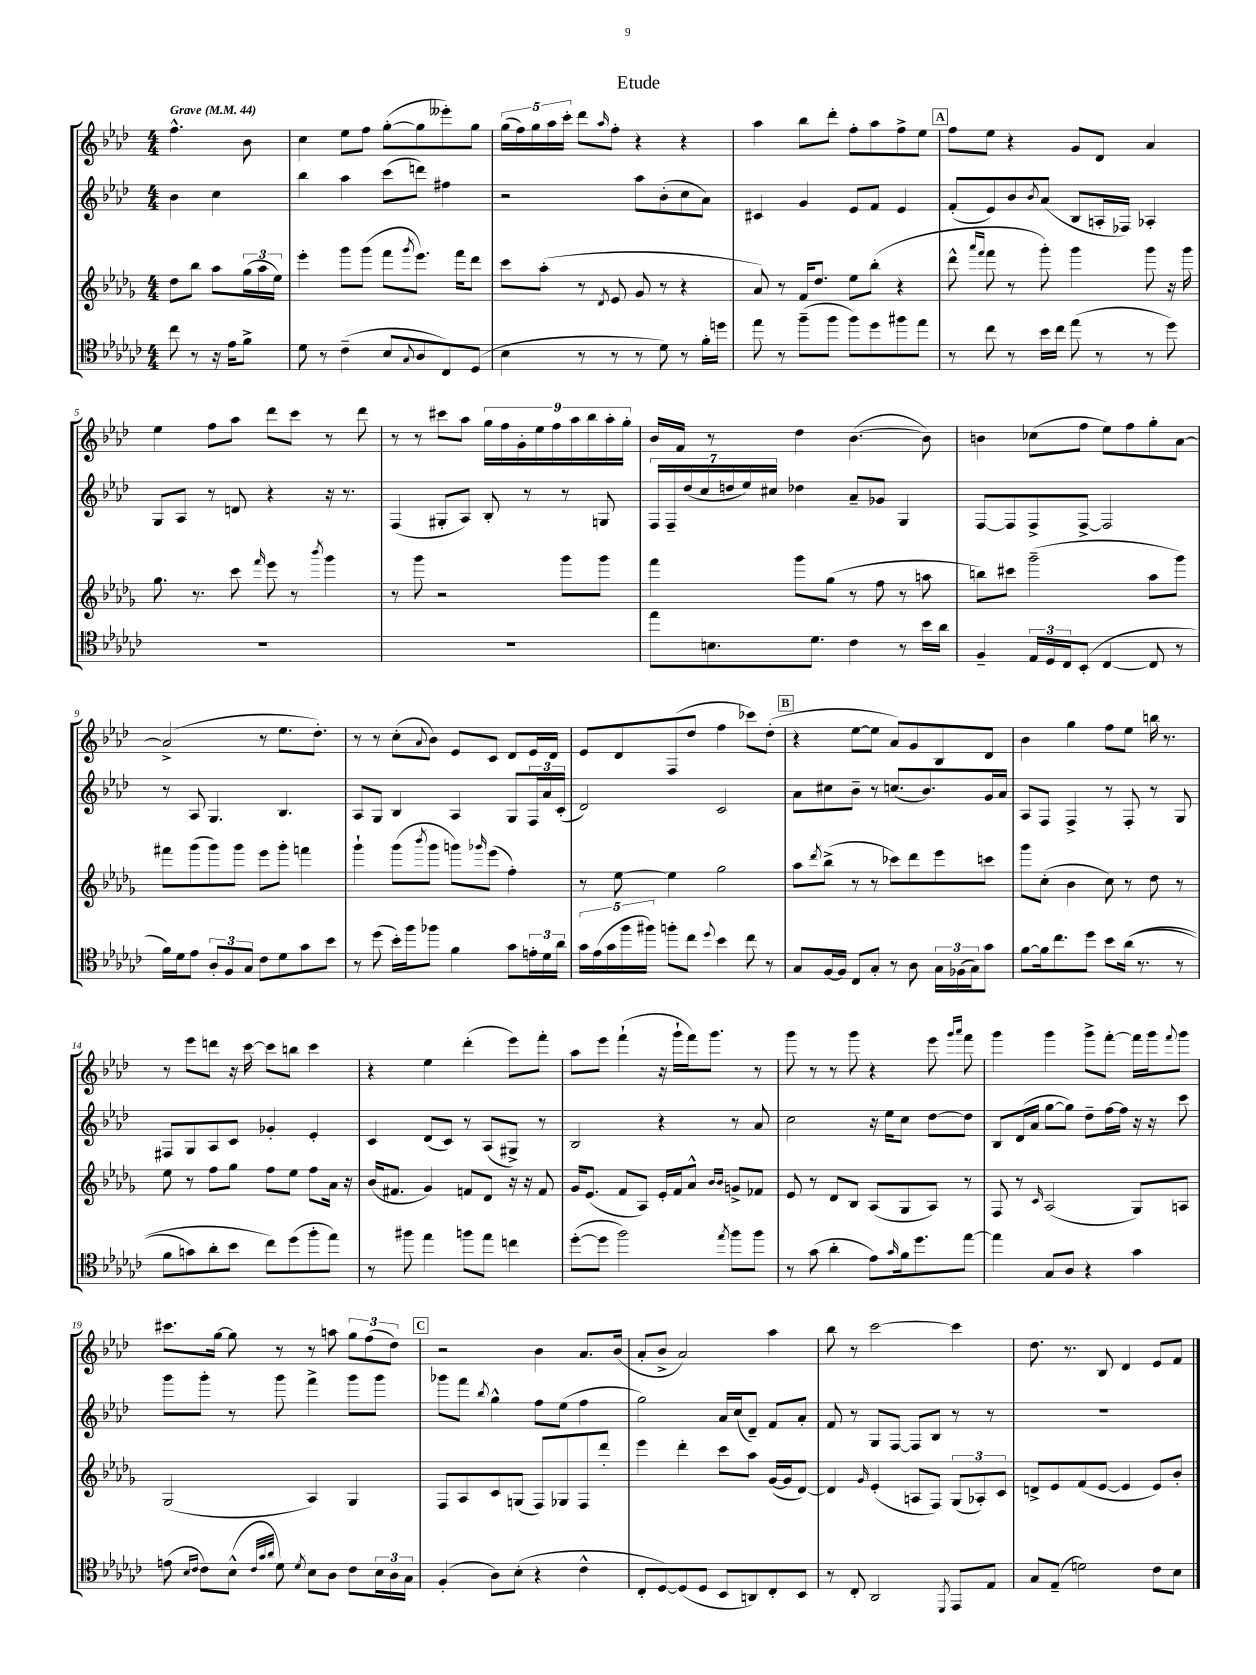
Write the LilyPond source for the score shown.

\header { title = "Etude" }
<<
\new StaffGroup <<
\new Staff = "s0" {
    \clef treble \key aes \major \numericTimeSignature \time 4/4 \partial 2 \tempo "Grave" 4 = 44
    f''4.-^ bes'8 |
    c''4 ees''8 f''8 g''8~-.( g''8 eeses'''8-.) g''8 |
    \tuplet 5/4 { g''16( f''16) g''16 aes''16 c'''16-. } des'''8 \grace { aes''16 } f''8-. r4 r4 |
    aes''4 bes''8 des'''8-. f''8-. aes''8 f''8-> ees''8 |
    \mark \markup { \box "A" } f''8 ees''8 r4 g'8 des'8 aes'4 |
    ees''4 f''8 aes''8 des'''8 c'''8 r8 des'''8 |
    r8 r8 cis'''8 aes''8 \tuplet 9/8 { g''16 f''16 g'16-. ees''16 f''16 aes''16 bes''16 aes''16-. g''16-. } |
    bes'16 f'16 r8 des''4 bes'4.~( bes'8) |
    b'4 ces''8( f''8 ees''8) f''8 g''8-. aes'8~ |
    aes'2->( r8 ees''8. des''8.-.) |
    r8 r8 c''8-.( \appoggiatura { aes'8 } bes'8) ees'8 c'8 des'8 ees'16 des'16 |
    ees'8 des'8 f8( des''8 f''4 ces'''8) des''8-.( |
    \mark \markup { \box "B" } r4 ees''8~ ees''8 aes'8) g'8 bes8 des'8 |
    bes'4 g''4 f''8 ees''8 b''16 r8. |
    r8 ees'''8 d'''8 r16 c'''16~ c'''8 b''8 c'''4 |
    r4 ees''4 des'''4-.( ees'''8) f'''8-. |
    aes''8 ees'''8 f'''4-!( r16 g'''16-! f'''16) g'''8. r8 |
    g'''8 r8 r8 g'''8 r4 ees'''8 \grace { g'''16 aes'''16 } f'''8 |
    g'''4 g'''4 g'''8-> f'''8~-. f'''16 g'''16 \appoggiatura { f'''8 } g'''8 |
    cis'''8. g''16~ g''8 r8 r8 a''8 \tuplet 3/2 { g''8 f''8( des''8) } |
    \mark \markup { \box "C" } r2 bes'4 aes'8. bes'16( |
    aes'8-. bes'8-> aes'2) aes''4 |
    bes''8 r8 c'''2~ c'''4 |
    des''8. r8. bes8 des'4 ees'8 f'8 \bar "|." |
}
\new Staff = "s1" {
    \clef treble \key aes \major \numericTimeSignature \time 4/4 \partial 2
    bes'4 c''4 |
    bes''4 aes''4 c'''8( d'''8) fis''4 |
    r2 aes''8 bes'8-.( c''8 aes'8) |
    cis'4 g'4 ees'8 f'8 ees'4 |
    \mark \markup { \box "A" } f'8-.( ees'8) bes'8 \acciaccatura { bes'8 } aes'8( bes8 a16-. fes16) aes4-. |
    g8 aes8 r8 d'8 r4 r16 r8. |
    f4( gis8-. aes8) bes8-. r8 r8 g8 |
    \tuplet 7/4 { f16 f16-- des''16( c''16 d''16 ees''16) cis''16 } des''4 aes'8-- ges'8 g4 |
    f8~ f8 f8-> f8~-> f2 |
    r8 aes8 g4. bes4. |
    aes8 g8 bes4 aes4 g8 \tuplet 3/2 { f16 aes'16 c'16-.( } |
    des'2) c'2 |
    \mark \markup { \box "B" } aes'8 cis''8 bes'8-- r8 c''8.( bes'8.) g'16 aes'16 |
    aes8 f8 f4-> r8 f8-. r8 g8 |
    fis8 g8 aes8 c'8 ges'4-. ees'4-. |
    c'4 des'8( c'8) r8 aes8( gis8->) r8 |
    bes2 r4 r8 aes'8 |
    c''2 r16 ees''16 c''8 des''8~ des''8 |
    bes8 des'16( aes'16 g''8~ g''8) des''8-- f''16~ f''16 r16 r16 c'''8 |
    g'''8 g'''8-. r8 g'''8 f'''4-> g'''8 g'''8 |
    \mark \markup { \box "C" } ges'''8 f'''8 \acciaccatura { bes''8 } g''4-^ f''8 ees''8( f''4 |
    g''2) aes'16 c''16( des'8--) f'8 aes'8-. |
    f'8 r8 g8 f8~ f8 bes8 r8 r8 |
    R1 \bar "|." |
}
\new Staff = "s2" {
    \clef treble \key des \major \numericTimeSignature \time 4/4 \partial 2
    des''8 bes''8 aes''8 \tuplet 3/2 { ges''16( aes''16 ees''16) } |
    ees'''4-. ges'''8 ges'''8( f'''8 \acciaccatura { ges'''8 } ees'''8.) f'''16 des'''8 |
    c'''8 aes''8-.( r8 \acciaccatura { des'8 } ees'8 ges'8 r8 r4 |
    aes'8) r8 f'16 des''8. ees''8 bes''8-.( r4 |
    \mark \markup { \box "A" } des'''8-^ \grace { aes'''16 f'''16 } f'''8 r8 ges'''8-.) ges'''4 ges'''8 r16 ges'''16 |
    ges''8. r8. c'''8 \grace { f'''16 } ees'''8 r8 \acciaccatura { bes'''8 } ges'''4 |
    r8 ges'''8 r2 ges'''8 ges'''8 |
    f'''4 ges'''8 ges''8( r8 f''8 r8 a''8 |
    b''8) cis'''8 ges'''2--( aes''8 ges'''8) |
    fis'''8 ges'''8( ges'''8) ges'''8 ees'''8 ges'''8-. f'''4 |
    ges'''4-! ges'''8( \acciaccatura { bes'''8 } ges'''8 g'''8) \grace { ges'''16 } ees'''8( f''4-.) |
    r8 ees''8~ ees''4 ges''2 |
    \mark \markup { \box "B" } aes''8 \acciaccatura { des'''8 } bes''8->( r8 r8 ces'''8) des'''8 ees'''8 c'''8 |
    ges'''8 c''8-.( bes'4 c''8) r8 des''8 r8 |
    ees''8 r8 f''8 ges''8 f''8 ees''8 f''8 aes'16 r16 |
    bes'16( fis'8. ges'4) f'8 des'8 r16 r16 f'8 |
    ges'16 ees'8.( f'8 aes8) ees'16-. f'16 aes'8-^ \grace { bes'16 bes'16 } g'8-> fes'8 |
    ees'8 r8 des'8 bes8 aes8( ges8 aes8) r8 |
    f8 r8 \grace { c'16 } aes2( ges8) a8 |
    ges2( aes4) ges4 |
    \mark \markup { \box "C" } f8 aes8 c'8 g8( f8) ges8 f8 des'''8-. |
    ees'''4 des'''4-. c'''8 aes''8 ges'16~( ges'16 des'8~) |
    des'4 \grace { ges'16 } ees'4-.( a8 f8) \tuplet 3/2 { ges8( aes8-.) c'8 } |
    d'8-> ees'8 f'8( ees'8~ ees'4 ees'8) bes'8-. \bar "|." |
}
\new Staff = "s3" {
    \clef tenor \key ges \major \numericTimeSignature \time 4/4 \partial 2
    ces''8 r8 r16 ees'16 f'8-> |
    des'8 r8 ces'4--( bes8 \appoggiatura { ges8 } aes8 ces8) des8( |
    bes4 r8 r8 r8 des'8) r8 f'16-. d''16 |
    ees''8 r8 f''8--( f''8 f''8) des''8 fis''8 ees''8 |
    \mark \markup { \box "A" } r8 ces''8 r8 bes'16 ces''16 ees''8( r8 r8 des''8) |
    R1 |
    R1 |
    ees''8 b8. des'8. ces'4 r8 bes'16 aes'16 |
    f4-- \tuplet 3/2 { ees16 des16 ces16 } bes,8-.( ces4~ ces8 r8 |
    f'16) des'16 ees'8 \tuplet 3/2 { aes8-. f8 ges8 } ces'8 des'8 ges'8 bes'8 |
    r8 des''8( bes'16-.) f''16 fes''8 f'4 ges'8 \tuplet 3/2 { e'16-. des'16 aes'16 } |
    \tuplet 5/4 { ges'16 ees'16( ges'16 f''16 fis''16) } f''8-. ces''8 \appoggiatura { des''8 } bes'4 ces''8 r8 |
    \mark \markup { \box "B" } ges8 f16~ f16 ces8 ges8-. r8 aes8 \tuplet 3/2 { ges16 fes16( ges16) } ges'8 |
    f'8~ f'16 ces''8. des''8 bes'8 aes'16(\( r8. r8 |
    f'8 g'8) aes'8-. bes'8 ces''8\) des''8( f''8-. ees''8) |
    r8 fis''8 ees''4 f''8 ees''8 c''4 |
    des''8~-.( des''8 f''2) \acciaccatura { ees''8 } f''8 f''8 |
    r8 ges'8( aes'4-. ees'8) \grace { ges'16 } f'16 des''8. ees''8~ |
    ees''4 ges8 aes8 r4 ges'4 |
    e'8( \grace { bes16 ces'16 } ces'8) bes8-^( \grace { ces'32 ges'32 aes'32 } des'8) \acciaccatura { des'8 } bes8 aes8 ces'8 \tuplet 3/2 { bes16 aes16 ges16 } |
    \mark \markup { \box "C" } f4-.( aes8) bes8-.( r4 ces'4-^ |
    ces8-. des8~) des8( des8 bes,8 a,8) ces8-. bes,8 |
    r8 ces8-. aes,2 \acciaccatura { des,8 } ees,8 ees8 |
    ges8 ees8--( d'2) ces'8 bes8 \bar "|." |
}
>>
>>
